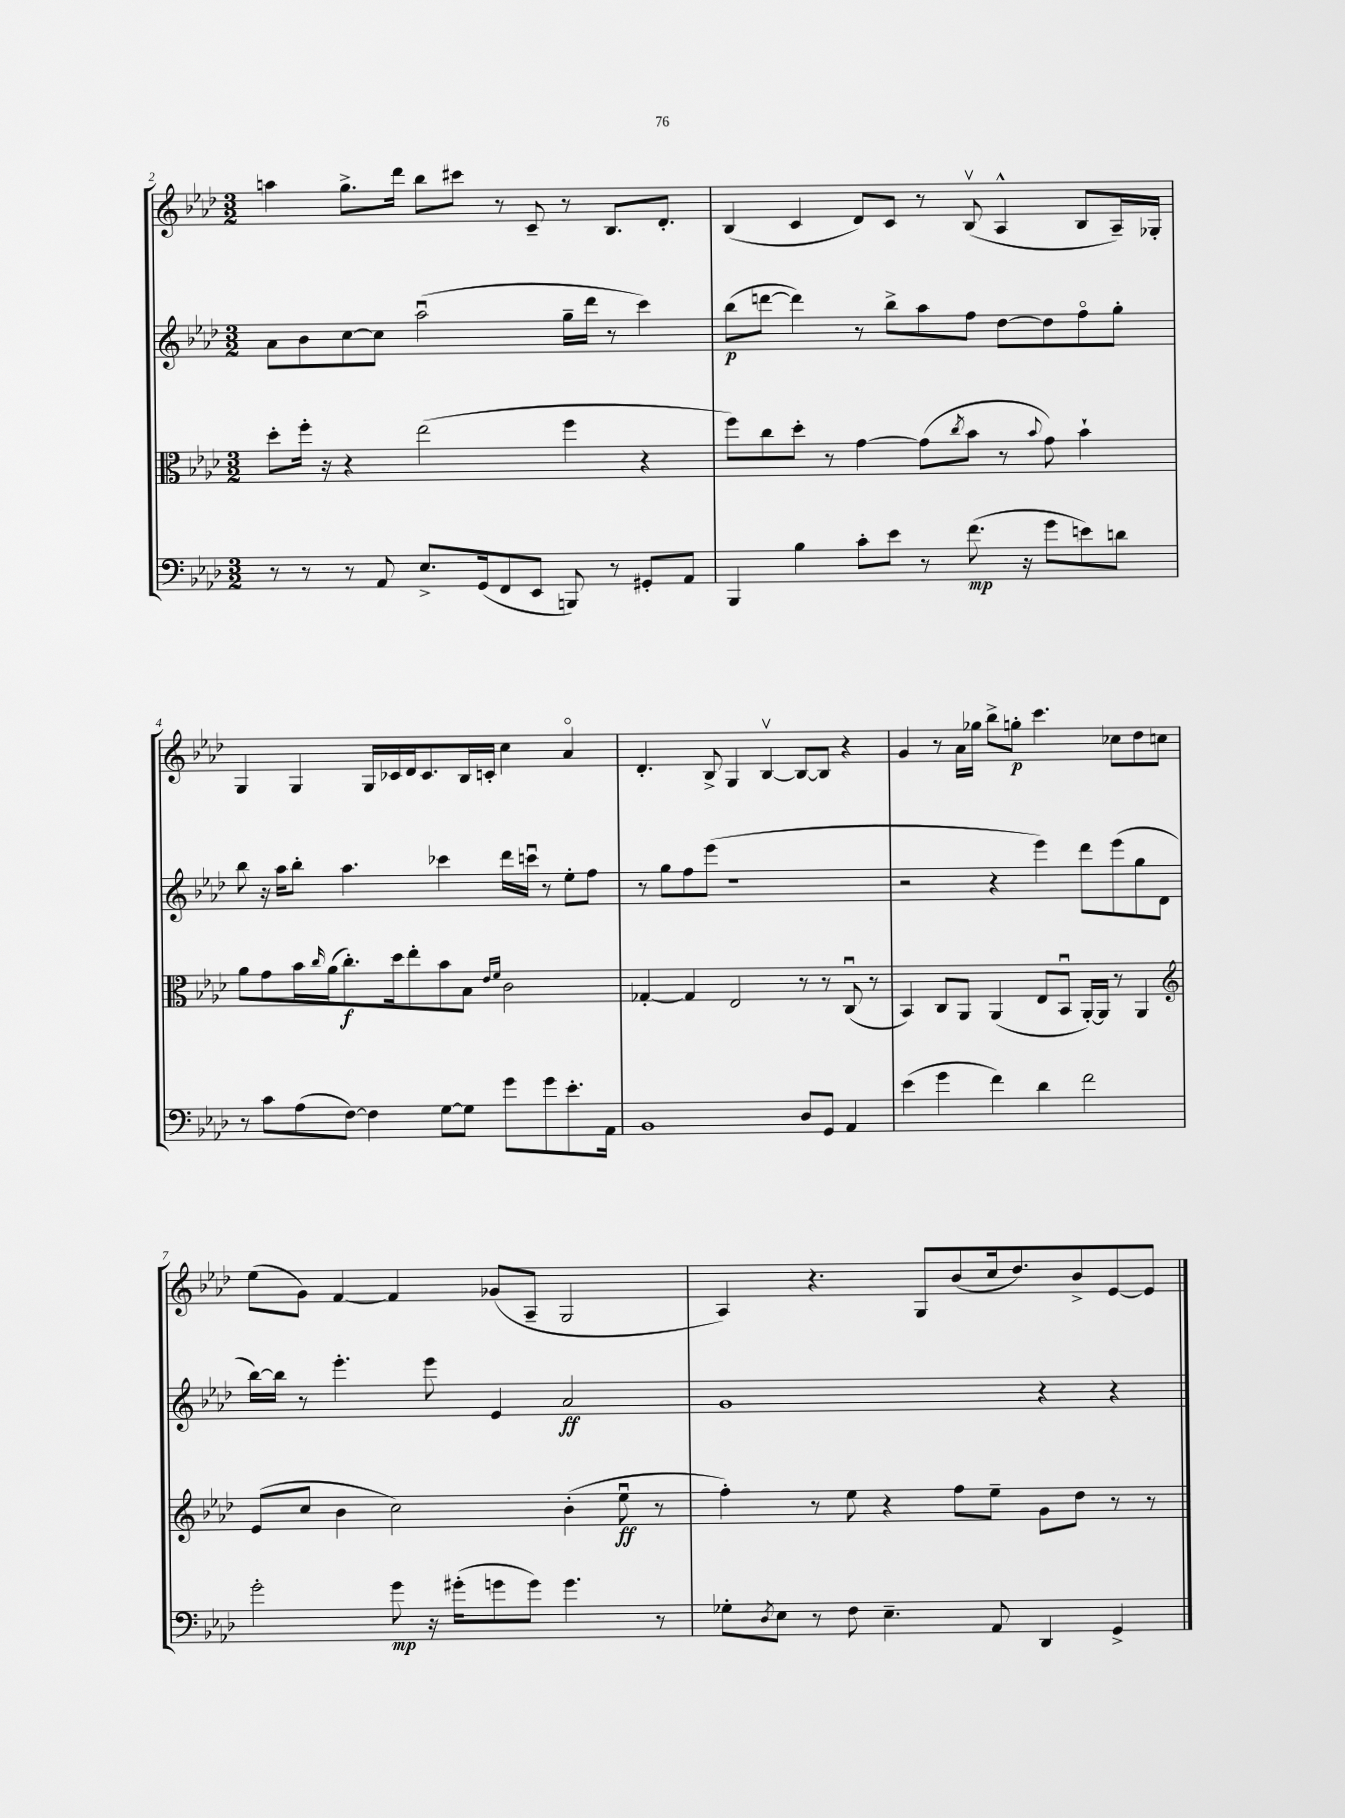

**kern	**kern	**kern	**kern
*staff4	*staff3	*staff2	*staff1
*clefF4	*clefC3	*clefG2	*clefG2
*k[b-e-a-d-]	*k[b-e-a-d-]	*k[b-e-a-d-]	*k[b-e-a-d-]
*M3/2	*M3/2	*M3/2	*M3/2
8r	8dd-'\L	8a-\L	4aa\
8r	16ff'\Jk	8b-\	.
.	16r	.	.
8r	4r	[8cc\	8.gg^\L
8AA-/	.	8cc\]J	.
.	.	.	16ddd-\Jk
8.E-^/L	(2ee-\	(2aa-u\	8bb-\L
.	.	.	8ccc#\J
(16GG/k	.	.	.
8FF/	.	.	8r
8EE-/J	.	.	8c~/
8BBB/)	4ff\	16gg~\LL	8r
.	.	16ddd-\JJ	.
8r	.	8r	8.B-/L
8GG#'/L	4r	4ccc\)	.
.	.	.	8.d-'/J
8AA-/J	.	.	.
=	=	=	=
4BBB-/	8ff\L)	(8bb-\L	(4B-/
.	8cc\	[8ddd\J	.
4B-\	8dd-'\J	4ddd\])	4c/
.	8r	.	.
8c'\L	[4g\	8r	8d-/L)
8e-\J	.	8bb-^\L	8c/J
8r	(8g\]L	8aa-\	8r
.	8qcc/	.	.
(8.f\	8b-\J	8ff\J	(8B-v/
.	8r	[8dd-\L	4A-^^/
16r	.	.	.
.	8qqb-/	.	.
8g\L	8g\)	8dd-\]	.
8e\)	4b-`\	8ffo\	8B-/L
8d\J	.	8gg'\J	16A-~/L)
.	.	.	16G-'/JJ
=	=	=	=
8r	8a-\L	8bb-\	4G/
8c\L	8g\	16r	.
.	.	16aa-\LK	.
(8A-\	16b-\L	8bb-'\J	4G/
.	16qqcc/	.	.
.	(16a-\J	.	.
[8F\J)	8.cc'\)	4.aa-\	.
4F\]	.	.	16G/LL
.	16dd-\k	.	16c-/
.	8ee-'\	.	16d-/J
.	.	.	8.c-/
[8G\L	8b-\	4ccc-\	.
8G\]J	8B-\J	.	16B-/L
.	.	.	16c'/JJ
.	16qqe-/LL	.	.
.	16qqf/JJ	.	.
8g\L	2c\	16ddd-\LL	4cc\
.	.	16cccu\JJ	.
8g\	.	8r	.
8.e-'\	.	8ee-'\L	4a-o/
.	.	8ff\J	.
16AA-\Jk	.	.	.
=	=	=	=
1BB-	[4G-'/	8r	4.d-'/
.	.	8gg\L	.
.	4G-/]	8ff\	.
.	.	(8eee-\J	8B-^/
.	2E-/	1r	4G/
.	.	.	[4B-v/
8D-/L	8r	.	8B-/_L
8GG/J	8r	.	8B-/]J
4AA-/	(8Cu/	.	4r
.	8r	.	.
=	=	=	=
(4e-\	4BB-/)	2r	4g/
4g\	8C/L	.	8r
.	8AA-/J	.	16a-\LL
.	.	.	16gg-\JJ
4f\)	(4AA-/	4r	8bb-^\L
.	.	.	8gg'\J
4d-\	8E-/L	4eee-\)	4.ccc\
.	8BB-u/J	.	.
2f\	[16AA-'/LL)	8ddd-\L	.
.	16AA-/]JJ	.	.
.	8r	(8eee-\	8cc-\L
.	4AA-/	8gg\	8dd-\
.	.	8d-\J	8cc\J
=	=	=	=
*	*clefG2	*	*
2g'\	(8e-/L	[16bb-\LL)	(8ee-\L
.	.	16bb-\]JJ	.
.	8cc/J	8r	8g\J)
.	4b-\	4.eee-'\	[4f/
8g\	2cc\)	.	4f/]
16r	.	8eee-\	.
(16g#'\LK	.	.	.
8g\	.	4e-/	(8g-/L
8g\J)	.	.	8A-~/J
4.g\	(4b-'\	2a-/	2G/
.	8ee-u\	.	.
8r	8r	.	.
=	=	=	=
8G-'\L	4ff'\)	1g	4A-/)
8qD-/	.	.	.
8E-\J	.	.	.
8r	8r	.	4.r
8F\	8ee-\	.	.
4.E-~\	4r	.	.
.	.	.	8G/L
.	8ff\L	.	(8b-/
8AA-/	8ee-~\J	.	16cc/k
.	.	.	8.dd-/)
4DD-/	8g\L	4r	.
.	8dd-\J	.	8b-^/
4GG^/	8r	4r	[8e-/
.	8r	.	8e-/]J
==	==	==	==
*-	*-	*-	*-
